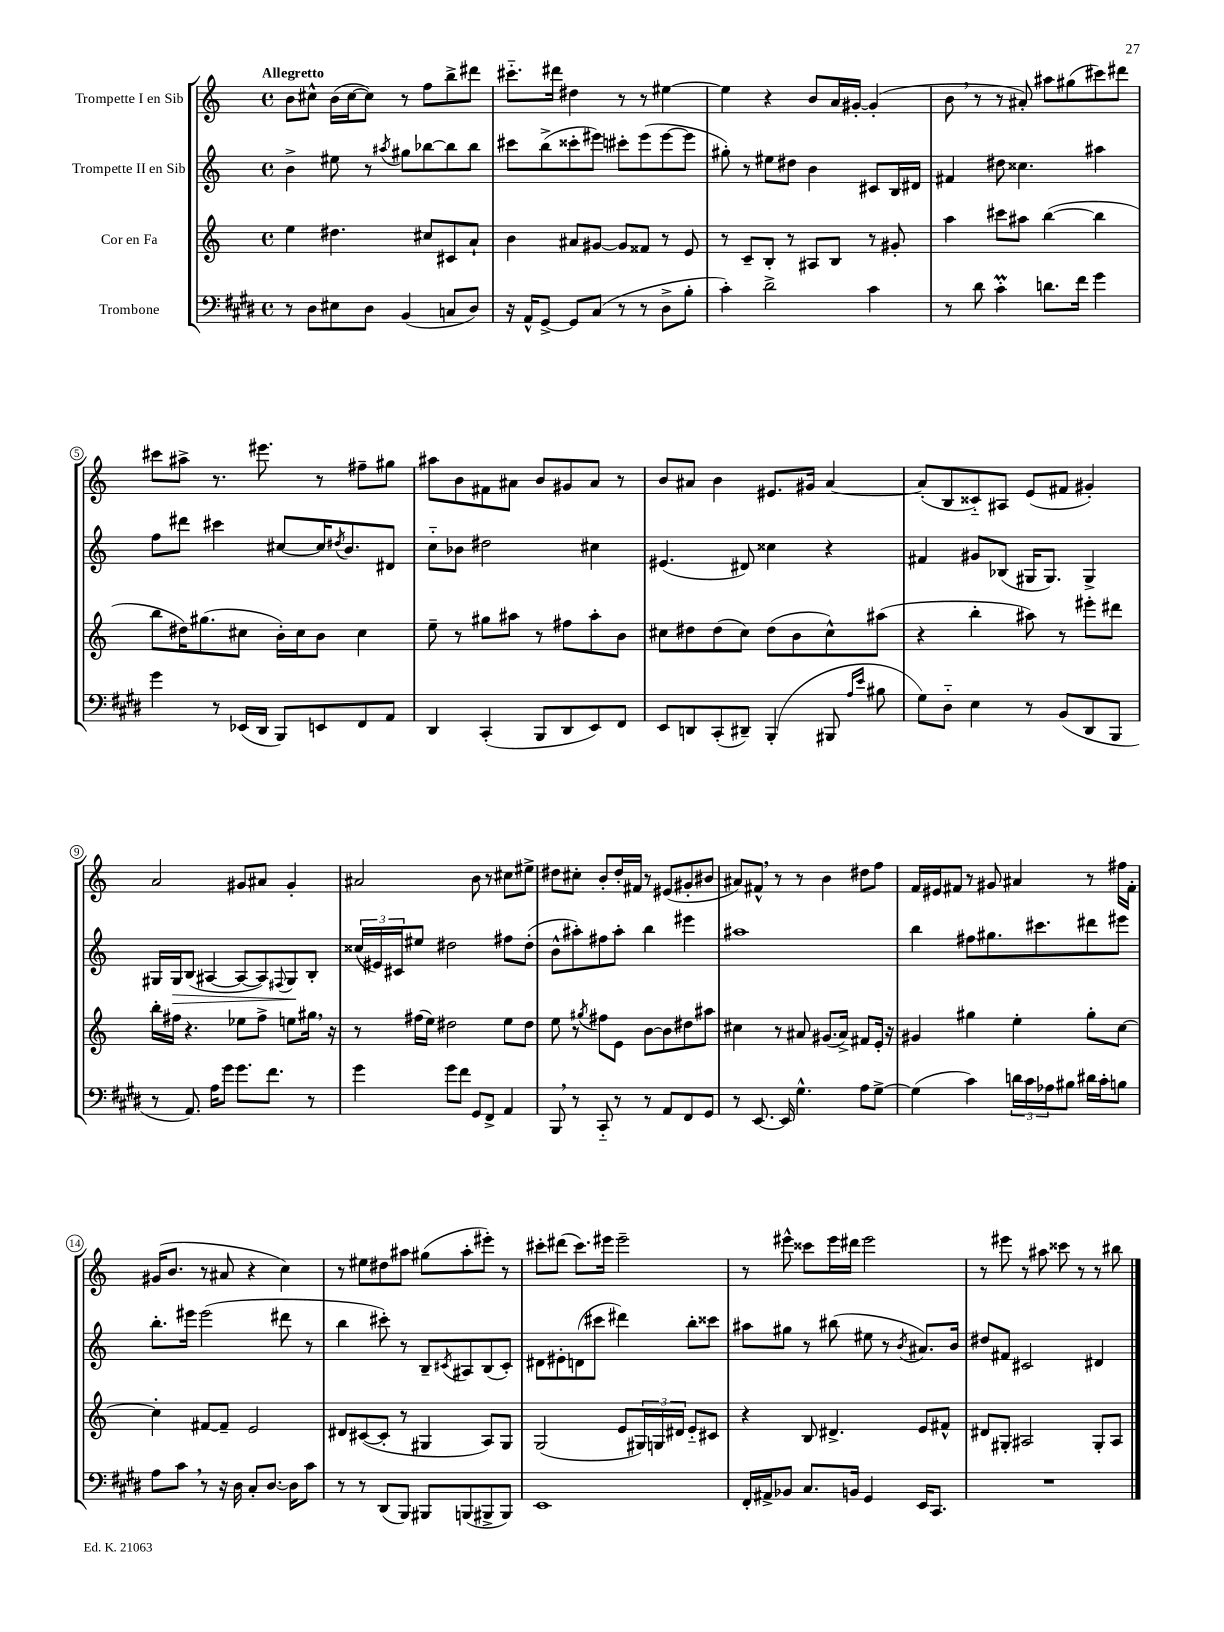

**kern	**kern	**kern	**kern
*staff4	*staff3	*staff2	*staff1
*clefF4	*clefG2	*clefG2	*clefG2
*k[f#c#g#d#]	*k[]	*k[]	*k[]
*M4/4	*M4/4	*M4/4	*M4/4
*met(c)	*met(c)	*met(c)	*met(c)
8r	4ee	4b^	8b
8D#	.	.	8cc#^^
8E#	4.dd#	8ee#	(16b
.	.	.	[16cc#
8D#	.	8r	8cc#])
.	.	8qaa#	.
(4BB	.	8gg#	8r
.	8cc#	[8bb-	8ff
8C	8c#	8bb-]	8bb^
8D#)	8a`	8bb-	8ddd#
=	=	=	=
16r	4b	8ccc#	8.ccc#'~
16AA^^	.	.	.
[8GG#^	.	(8bb^	.
.	.	.	16ddd#
8GG#]	8a#	8ccc##'	4dd#
(8C#	[8g#	8eee#)	.
8r	8g#]	8ccc#'	8r
8r	8f##	(8eee#	8r
8D#^	8r	[8eee#	[4ee#
8B'	8e	8eee#]	.
=	=	=	=
4c#')	8r	8gg#')	4ee#]
.	8c~	8r	.
2d#^	8B'	8ee#	4r
.	8r	8dd#	.
.	8A#	4b	8b
.	8B	.	16a
.	.	.	[16g#'
4c#	8r	8c#	(4g#']
.	8g#'	16B	.
.	.	16d#	.
=	=	=	=
8r	4aa	4f#	8b
8d#	.	.	8r
4c#'	8ccc#	8dd#	8r
.	8aa#	4.cc##	8a#')
8.d	([4bb	.	8aa#
.	.	.	(8gg#
16f#	.	.	.
4g#	4bb]	4aa#	8ccc#)
.	.	.	8ddd#
=	=	=	=
4g#	8bb	8ff	8ccc#
.	16dd#)	8ddd#	8aa#^
.	(8.gg#	.	.
8r	.	4ccc#	8.r
(16EE-	8cc#	.	.
16DD#	.	.	8.eee#
8BBB)	16b')	[8cc#	.
.	16cc#	.	.
8EE	8b	16cc#]	8r
.	.	8qdd#	.
.	.	8.b	.
8FF#	4cc#	.	8ff#~
8AA	.	8d#	8gg#
=	=	=	=
4DD#	8ee~	8cc'~	8aa#
.	8r	8b-	8b
(4CC#'	8gg#	2dd#	8f#
.	8aa#	.	8a#
8BBB	8r	.	8b
8DD#	8ff#	.	8g#
8EE)	8aa#'	4cc#	8a#
8FF#	8b	.	8r
=	=	=	=
8EE	8cc#	(4.e#	8b
8DD	8dd#	.	8a#
(8CC#'	(8dd#	.	4b
8DD#~)	8cc#)	8d#)	.
(4BBB'	(8dd#	4cc##	8.e#
.	8b	.	.
.	.	.	16g#
8BBB#	8cc#^^)	4r	[4a#
16qqA	.	.	.
16qqe	.	.	.
8B#	(8aa#	.	.
=	=	=	=
8G#)	4r	4f#	(8a#']
8D#'~	.	.	8B
4E	4bb'	8g#	8c##'~)
.	.	(8B-	8A#
8r	8aa#)	16G#	(8e
.	.	8.G#)	.
(8BB	8r	.	8f#
8DD#	8eee#'	4G#^	4g#')
8BBB	8ddd#	.	.
=	=	=	=
8r	16bb'	16G#	2a
.	16ff#	16G#	.
8.AA)	4.r	(8B	.
.	.	[4A#	.
16A	.	.	.
8g#	.	.	.
8.g#	8ee-	8A#_	8g#
.	8ff#^	8A#])	8a#
8.f#	.	.	.
.	.	8qqF#	.
.	8ee	8G#	4g#'
8r	16gg#	8B'	.
.	16r	.	.
=	=	=	=
4g#	8r	(24cc##	2a#
.	.	24e#)	.
.	.	24c#	.
.	(16ff#	8ee#	.
.	16ee)	.	.
8g#	2dd#	2dd#	.
8f#	.	.	.
8GG#	.	.	8b
8FF#^	.	.	8r
4AA	8ee	8ff#	8cc#
.	8dd#	(8dd#'	8ee#^
=	=	=	=
8BBB	8ee	8b^^	8dd#
8r	8r	8aa#')	8cc#'
.	8qgg#	.	.
8CC#'~	8ff#	8ff#	8b'
8r	8e	8aa#'	16dd#'
.	.	.	16f#
8r	[8b	4bb	8r
8AA	8b]	.	(8e#
8FF#	8dd#	4eee#	8g#'
8GG#	8aa#	.	8b#
=	=	=	=
8r	4cc#	1aa#	8a#)
[8.EE	.	.	8f#^^
.	8r	.	8r
16EE]	.	.	.
4.G#^^	8a#	.	8r
.	(8.g#	.	4b
.	16a#^)	.	.
8A	8f#	.	8dd#
[8G#^	16e'	.	8ff
.	16r	.	.
=	=	=	=
(4G#]	4g#	4bb	16f
.	.	.	16e#
.	.	.	8f#
4c#)	4gg#	8ff#	8r
.	.	8.gg#	8g#
24d	4ee'	.	4a#
24c#	.	.	.
.	.	8.ccc#	.
24A-	.	.	.
8B#	.	.	.
16d#	8gg#'	8ddd#	8r
16c#'	.	.	.
8B	[8cc	8eee#	16ff#
.	.	.	16f#'
=	=	=	=
8A	4cc']	8.bb'	(16g#
.	.	.	8.b
8c#	.	.	.
.	.	16eee#	.
8r	[8f#	(2eee#	8r
16r	8f#~]	.	8a#
16D#	.	.	.
8C#'	2e	.	4r
[8.D#	.	.	.
.	.	8ddd#	4cc)
16D#]	.	.	.
8c#	.	8r	.
=	=	=	=
8r	8d#	4bb	8r
8r	([8c#	.	8ee#
(8DD#	8c#']	8ccc#')	8dd#
8BBB)	8r	8r	8aa#
8BBB#	4G#	8B~	(8gg#
.	.	8qc#	.
(8BBB	.	8A#	8aa#'
8BBB#^	8A)	(8B	8eee#')
8BBB#)	8G#	8c#')	8r
=	=	=	=
1EE	(2G	8d#	8ccc#'
.	.	8e#'	(8ddd#
.	.	(8d	8.ccc#)
.	.	8ccc#	.
.	.	.	16eee#
.	8e	4ddd#)	2eee#~
.	24G#)	.	.
.	24G	.	.
.	24d#	.	.
.	8e'~	8bb'	.
.	8c#	8ccc##	.
=	=	=	=
16FF#'	4r	8aa#	8r
16AA#^	.	.	.
8BB-	.	8gg#	8eee#^^
8.C#	8B	8r	8ccc##
.	4.d#^	(8bb#	16eee#
16BB	.	.	16ddd#
4GG#	.	8ee#	2eee#
.	.	8r	.
.	.	8qb	.
16EE	8e	8.a#)	.
8.CC#	.	.	.
.	8f#^^	.	.
.	.	16b	.
=	=	=	=
1r	8d#	8dd#	8r
.	8G#'	8f#	8eee#
.	2A#	2c#	8r
.	.	.	8aa#
.	.	.	8ccc##
.	.	.	8r
.	8G#'	4d#	8r
.	8A#	.	8bb#
==	==	==	==
*-	*-	*-	*-
